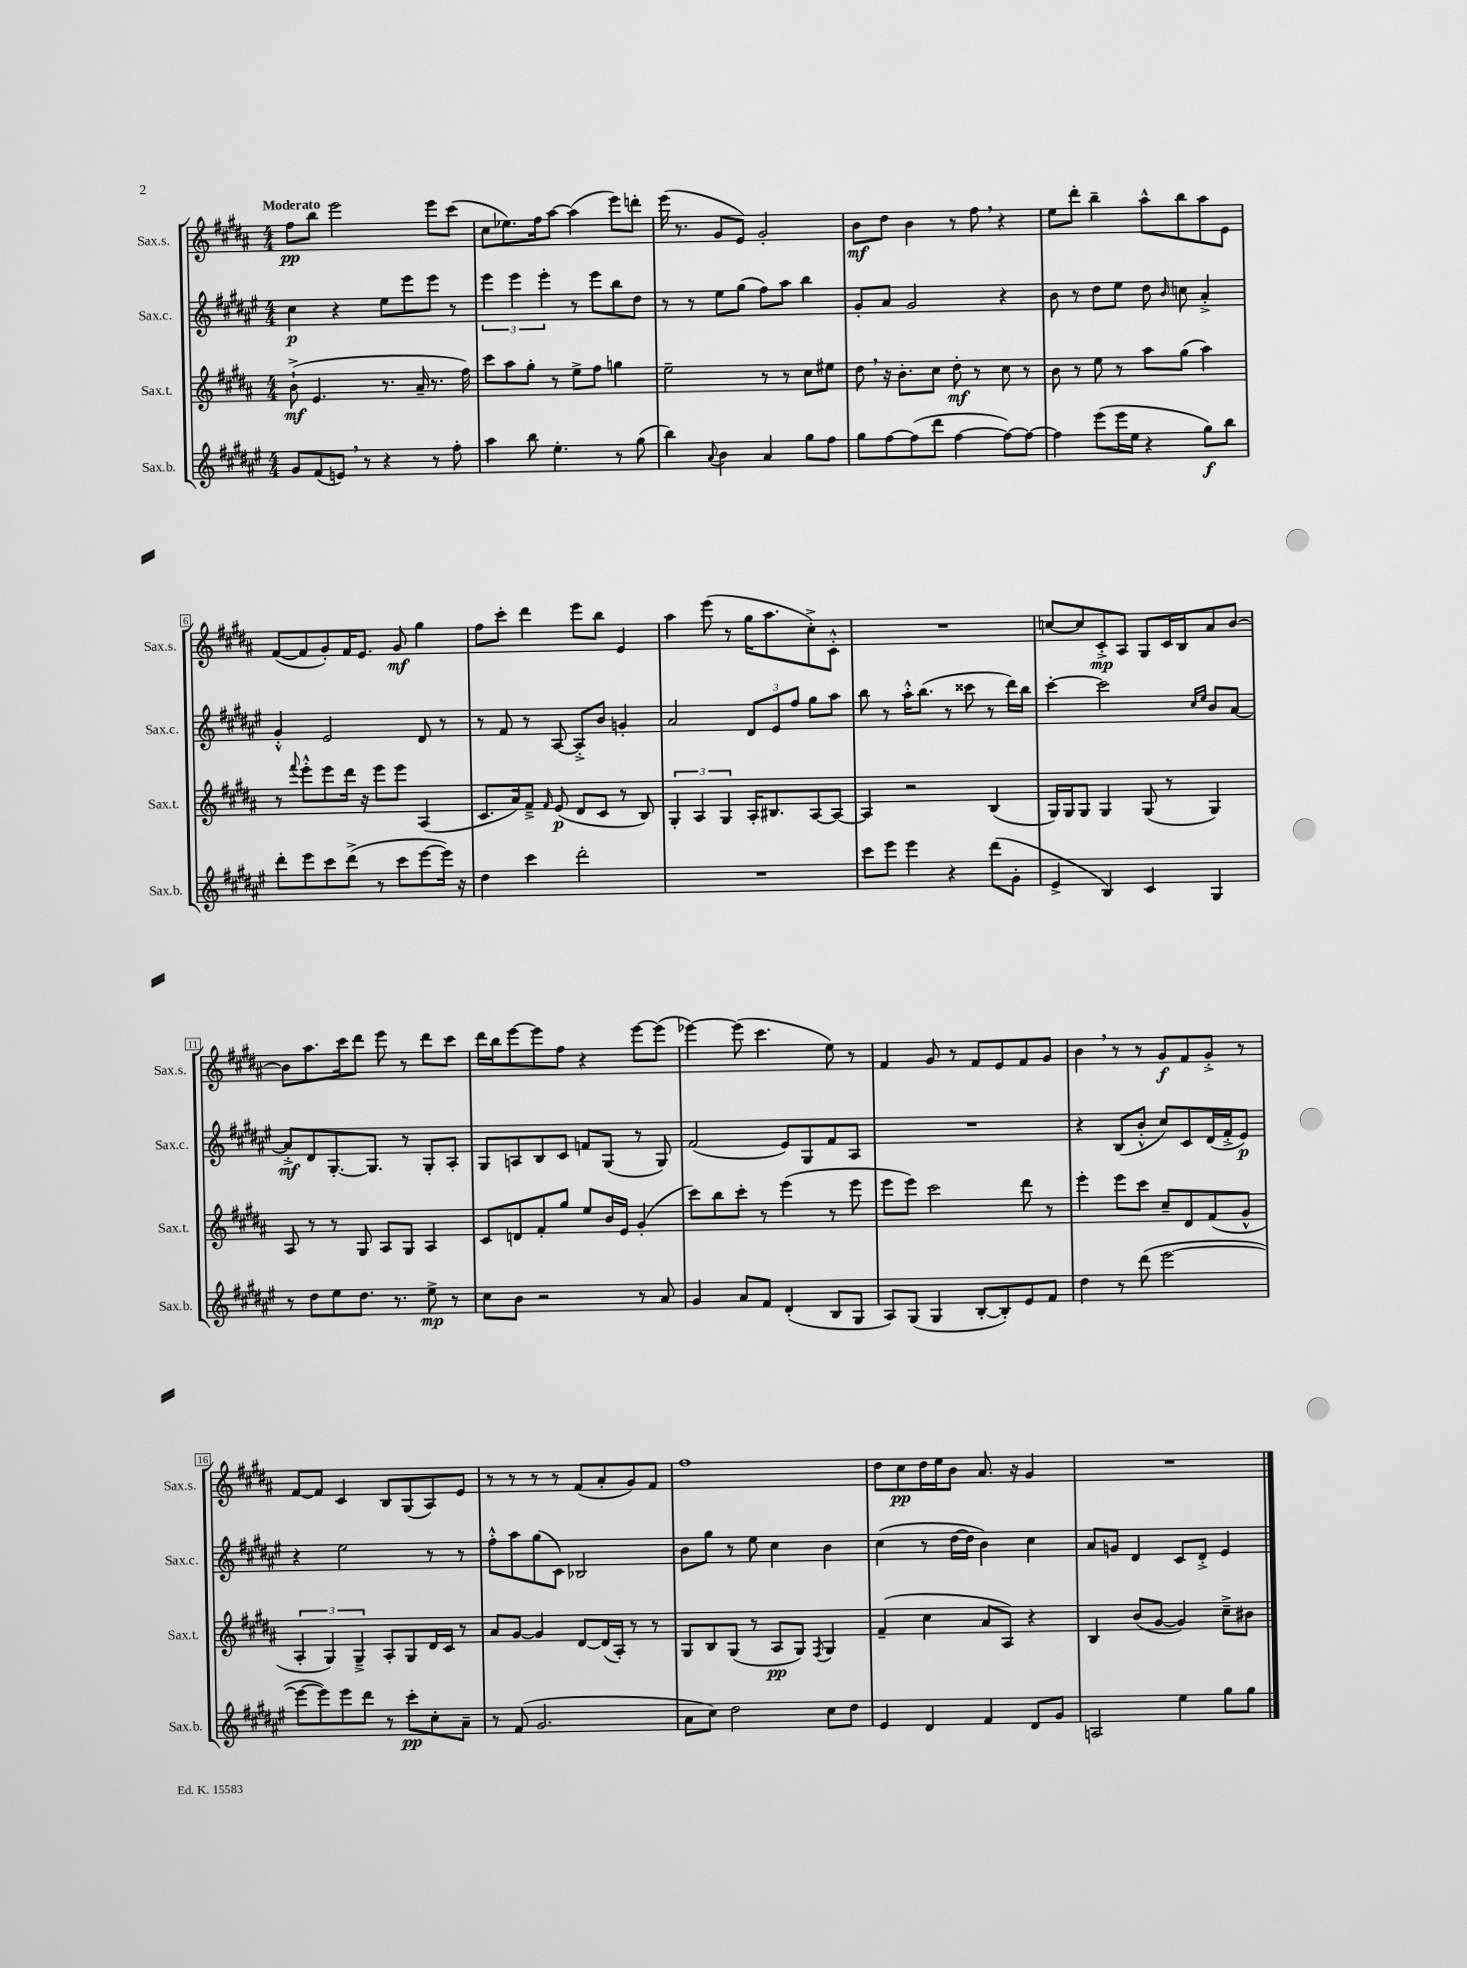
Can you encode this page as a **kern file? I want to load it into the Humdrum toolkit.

**kern	**dynam	**kern	**dynam	**kern	**dynam	**kern	**dynam
*part4	*part4	*part3	*part3	*part2	*part2	*part1	*part1
*staff4	*staff4	*staff3	*staff3	*staff2	*staff2	*staff1	*staff1
*I"Sax.b.	*	*I"Sax.t.	*	*I"Sax.c.	*	*I"Sax.s.	*
*I'Sax.b.	*	*I'Sax.t.	*	*I'Sax.c.	*	*I'Sax.s.	*
*clefG2	*	*clefG2	*	*clefG2	*	*clefG2	*
*k[f#c#g#d#a#e#]	*	*k[f#c#g#d#a#]	*	*k[f#c#g#d#a#e#]	*	*k[f#c#g#d#a#]	*
*M4/4	*	*M4/4	*	*M4/4	*	*M4/4	*
=1	=1	=1	=1	=1	=1	=1	=1
!	!	!	!	!	!	!LO:TX:a:B:t=Moderato	!
8g#/L	.	(8b`^\	mf	4cc#\	p	8ff#\L	pp
(8f#/	.	4.e/	.	.	.	8bb\J	.
8en,/J)	.	.	.	4r	.	2eee\	.
8r	.	.	.	.	.	.	.
4r	.	8.r	.	8ee#\L	.	.	.
.	.	.	.	8eee#\	.	.	.
.	.	16a#~/	.	.	.	.	.
8r	.	8.r	.	8eee#\J	.	8eee\L	.
8ff#'\	.	.	.	8r	.	(8ccc#\J	.
.	.	16ff#\)	.	.	.	.	.
=2	=2	=2	=2	=2	=2	=2	=2
4aa#\	.	8ccc#\L	.	6eee#\	.	8cc#\L	.
.	.	8aa#\	.	.	.	8.ee-X\)	.
.	.	.	.	6eee#\	.	.	.
8bb\	.	8gg#'\J	.	.	.	.	.
.	.	.	.	.	.	16ff#\k	.
.	.	.	.	6eee#'\	.	.	.
4.ee#'\	.	8r	.	.	.	[8aa#\J	.
.	.	8ee^\L	.	8r	.	(4aa#\]	.
.	.	8ff#\J	.	8eee#\L	.	.	.
8r	.	4ggn\	.	8bb\	.	8eee\L)	.
(8gg#\	.	.	.	8dd#\J	.	8dddn'\J	.
=3	=3	=3	=3	=3	=3	=3	=3
4bb\)	.	2ee~\	.	8r	.	(16eee\	.
.	.	.	.	.	.	8.r	.
.	.	.	.	8r	.	.	.
8qqa#/	.	.	.	.	.	.	.
4b\	.	.	.	8ee#\L	.	8g#/L	.
.	.	.	.	(8gg#\J	.	8e/J)	.
4a#/	.	8r	.	8ff#\L)	.	2g#'/	.
.	.	8r	.	8aa#\J	.	.	.
8gg#\L	.	8cc#\L	.	4bb\	.	.	.
8ff#\J	.	8ee#X\J	.	.	.	.	.
=4	=4	=4	=4	=4	=4	=4	=4
8gg#\L	.	8dd#,\	.	8g#'/L	.	8b\L	mf
[8ff#\	.	16r	.	8a#/J	.	8dd#\J	.
.	.	8.b'\L	.	.	.	.	.
(8ff#\]	.	.	.	2g#/	.	4b\	.
8ddd#\J	.	8cc#\J	.	.	.	.	.
[4ff#\	.	8dd#'\	mf	.	.	8r	.
.	.	8r	.	.	.	8ff#,\	.
8ff#\L_)	.	8cc#\	.	4r	.	4r	.
8ff#\J_	.	8r	.	.	.	.	.
=5	=5	=5	=5	=5	=5	=5	=5
4ff#\]	.	8b\	.	8b\	.	8ee\L	.
.	.	8r	.	8r	.	8ddd#'\J	.
(8eee#\L	.	8ee\	.	8dd#\L	.	4bb~\	.
16eee#\L	.	8r	.	8ee#\J	.	.	.
16ee#\JJ	.	.	.	.	.	.	.
4r	.	8aa#\L	.	8dd#\	.	8aa#^^\L	.
.	.	.	.	16qqb/	.	.	.
.	.	(8gg#\J	.	8ccn\	.	8bb\	.
8gg#\L)	f	4aa#\)	.	4a#'^/	.	8aa#\	.
8bb\J	.	.	.	.	.	8e\J	.
!!LO:LB:g=z
=6	=6	=6	=6	=6	=6	=6	=6
8ddd#'\L	.	8r	.	4g#'^^/	.	([8f#/L	.
.	.	8qqfff#/	.	.	.	.	.
8eee#\	.	8eee'^^\L	.	.	.	8f#/]	.
8ccc#\	.	8eee\	.	2e#/	.	8g#'/)	.
(8ddd#^\J	.	16ddd#\Jk	.	.	.	16f#/K	.
.	.	16r	.	.	.	8.e/J	.
8r	.	8eee\L	.	.	.	.	.
8ccc#\L	.	8eee\J	.	.	.	8g#/	mf
[8eee#\	.	(4A#/	.	8d#/	.	4gg#\	.
16eee#\Jk])	.	.	.	8r	.	.	.
16r	.	.	.	.	.	.	.
=7	=7	=7	=7	=7	=7	=7	=7
4dd#\	.	8.c#/L	.	8r	.	8ff#\L	.
.	.	.	.	8f#/	.	8ccc#'\J	.
.	.	16a#/k)	.	.	.	.	.
4ccc#\	.	8f#~^/J	.	8r	.	4ddd#\	.
.	.	16qqf#/	.	.	.	.	.
.	.	(8e/	p	[8A#/	.	.	.
2ddd#'\	.	8d#/L	.	8A#'^/L]	.	8eee\L	.
.	.	8c#/J	.	8b/J	.	8bb\J	.
.	.	8r	.	4gn'/	.	4e/	.
.	.	8B/)	.	.	.	.	.
=8	=8	=8	=8	=8	=8	=8	=8
1r	.	6G#'/	.	2a#/	.	4aa#\	.
.	.	6A#/	.	.	.	.	.
.	.	.	.	.	.	(8eee\	.
.	.	6G#/	.	.	.	.	.
.	.	.	.	.	.	8r	.
.	.	16A#'/KL	.	12d#/L	.	16gg#\KL	.
.	.	8.B#X/	.	.	.	8.aa#\	.
.	.	.	.	12e#/	.	.	.
.	.	.	.	12ff#/J	.	.	.
.	.	[8A#/	.	8gg#\L	.	8cc#'^\)	.
.	.	8A#/J_	.	8aa#\J	.	8c#'^^\J	.
=9	=9	=9	=9	=9	=9	=9	=9
8ccc#\L	.	4A#/]	.	8bb\	.	1r	.
8eee#\J	.	.	.	8r	.	.	.
4eee#\	.	2r	.	16aa#'^^\KL	.	.	.
.	.	.	.	(8.bb\J	.	.	.
4r	.	.	.	8r	.	.	.
.	.	.	.	8ccc##X\	.	.	.
(8ddd#\L	.	(4B/	.	8r	.	.	.
8g#'\J	.	.	.	16ddd#\LL)	.	.	.
.	.	.	.	16bb\JJ	.	.	.
=10	=10	=10	=10	=10	=10	=10	=10
4e#^/	.	16G#/LL)	.	[4ccc#'\	.	[8ccn/L	.
.	.	16G#/J	.	.	.	.	.
.	.	8G#/J	.	.	.	8cc/]	.
4B/)	.	4G#/	.	2ccc#\]	.	8c#'^/	mp
.	.	.	.	.	.	8A#/J	.
4c#/	.	(8G#/	.	.	.	8G#/L	.
.	.	8r	.	.	.	16c#/L	.
.	.	.	.	.	.	16B/J	.
.	.	.	.	16qqcc#/LL	.	.	.
.	.	.	.	16qqee#/JJ	.	.	.
4G#/	.	4G#/)	.	8b/L	.	8a#/	.
.	.	.	.	[8a#/J	.	[8b/J	.
!!LO:LB:g=z
=11	=11	=11	=11	=11	=11	=11	=11
8r	.	8A#/	.	8a#'^/L]	mf	8b\L]	.
8dd#\L	.	8r	.	8d#/	.	8.aa#\	.
8ee#\	.	8r	.	[8.G#'/	.	.	.
.	.	.	.	.	.	16ccc#\k	.
8.dd#\J	.	8G#/	.	.	.	8ddd#\J	.
.	.	.	.	8.G#/J]	.	.	.
.	.	8A#/L	.	.	.	8eee\	.
8.r	.	.	.	.	.	.	.
.	.	8G#/J	.	8r	.	8r	.
8ee#^\	mp	4A#/	.	8G#'/L	.	8ddd#\L	.
8r	.	.	.	8A#'/J	.	8ccc#\J	.
=12	=12	=12	=12	=12	=12	=12	=12
8cc#\L	.	8c#/L	.	8G#/L	.	16ddd#\LL	.
.	.	.	.	.	.	16bb\J	.
8b\J	.	8dn/	.	8An/	.	[8eee\	.
2r	.	8f#'/	.	8B/	.	8eee\]	.
.	.	8gg#/J	.	8c#/J	.	8ff#\J	.
.	.	8ee/L	.	8fn/L	.	4r	.
.	.	16b/L	.	(8G#/J	.	.	.
.	.	16e/JJ	.	.	.	.	.
8r	.	(4g#'/	.	8r	.	[8eee\L	.
8a#/	.	.	.	8G#/)	.	(8eee\J]	.
=13	=13	=13	=13	=13	=13	=13	=13
4g#/	.	8ccc#\L)	.	(2f#/	.	[4eee-X\)	.
.	.	8bb\	.	.	.	.	.
8a#/L	.	8ccc#'\J	.	.	.	(8eee-\]	.
8f#/J	.	8r	.	.	.	4.ccc#\	.
(4d#'/	.	(4eee\	.	8e#/L)	.	.	.
.	.	.	.	8G#/	.	.	.
8B/L	.	8r	.	8f#/	.	8ee\)	.
8G#/J	.	8eee\	.	8A#/J	.	8r	.
=14	=14	=14	=14	=14	=14	=14	=14
8A#/L)	.	8eee\L	.	1r	.	4f#/	.
(8G#/J	.	8eee\J)	.	.	.	.	.
4G#/	.	2ccc#\	.	.	.	8g#/	.
.	.	.	.	.	.	8r	.
[8B'/L	.	.	.	.	.	8f#/L	.
8B'/])	.	.	.	.	.	8e/	.
8e#/	.	8ddd#\	.	.	.	8f#/	.
8f#/J	.	8r	.	.	.	8g#/J	.
=15	=15	=15	=15	=15	=15	=15	=15
4dd#\	.	4eee'\	.	4r	.	4b,\	.
8r	.	8eee\L	.	(8B/L	.	8r	.
(8ddd#\	.	8ccc#\J	.	8b'^^/J	.	8r	.
[2eee#\	.	8cc#~/L	.	8cc#/L)	.	8g#/L	f
.	.	8d#/	.	8c#/	.	8f#/	.
.	.	(8f#/	.	(16d#/L	.	8g#'^/J	.
.	.	.	.	16f#'^/J	.	.	.
.	.	8g#^^/J	.	8e#/J)	p	8r	.
!!LO:LB:g=z
=16	=16	=16	=16	=16	=16	=16	=16
8eee#\L_	.	6A#'/	.	4r	.	[8f#/L	.
8eee#\])	.	.	.	.	.	8f#/J]	.
.	.	6G#/)	.	.	.	.	.
8eee#\	.	.	.	2ee#\	.	4c#/	.
.	.	6G#~^/	.	.	.	.	.
8ddd#\J	.	.	.	.	.	.	.
8r	.	8A#'/L	.	.	.	8B/L	.
8ccc#'\L	pp	8G#/	.	.	.	(8G#/	.
8cc#'\	.	16d#/L	.	8r	.	8A#/)	.
.	.	16c#/JJ	.	.	.	.	.
8a#~\J	.	8r	.	8r	.	8e/J	.
=17	=17	=17	=17	=17	=17	=17	=17
8r	.	8a#/L	.	8ff#'^^\L	.	8r	.
(8f#/	.	[8g#/J	.	8aa#\	.	8r	.
2.g#/	.	4g#/]	.	(8gg#\	.	8r	.
.	.	.	.	8c#\J)	.	8r	.
.	.	[8d#/L	.	2B-X/	.	(8f#/L	.
.	.	(16d#/L]	.	.	.	8a#'/	.
.	.	16A#'/JJ)	.	.	.	.	.
.	.	8r	.	.	.	8g#/)	.
.	.	8r	.	.	.	8f#/J	.
=18	=18	=18	=18	=18	=18	=18	=18
8a#\L	.	8G#/L	.	8b\L	.	1ff#	.
8cc#\J)	.	8B/	.	8gg#\J	.	.	.
2dd#\	.	(8G#/J	.	8r	.	.	.
.	.	8r	.	8ee#\	.	.	.
.	.	8A#/L	pp	4cc#\	.	.	.
.	.	8G#/J)	.	.	.	.	.
.	.	8qF#/	.	.	.	.	.
8cc#\L	.	4G#/	.	4b\	.	.	.
8dd#\J	.	.	.	.	.	.	.
=19	=19	=19	=19	=19	=19	=19	=19
4e#/	.	(4f#~/	.	(4cc#\	.	8dd#\L	.
.	.	.	.	.	.	8cc#\	pp
4d#/	.	4cc#\	.	8r	.	16dd#\L	.
.	.	.	.	.	.	16ee\J	.
.	.	.	.	[16dd#\LL	.	8b\J	.
.	.	.	.	16dd#\JJ]	.	.	.
4f#/	.	8a#/L	.	4b\)	.	8.a#/	.
.	.	8A#/J)	.	.	.	.	.
.	.	.	.	.	.	16r	.
8d#/L	.	4r	.	4cc#\	.	4g#/	.
8g#/J	.	.	.	.	.	.	.
=20	=20	=20	=20	=20	=20	=20	=20
2An/	.	4B/	.	8a#/L	.	1r	.
.	.	.	.	8gn/J	.	.	.
.	.	(8b/L	.	4d#/	.	.	.
.	.	[8g#/J	.	.	.	.	.
4ee#\	.	4g#/])	.	8c#/L	.	.	.
.	.	.	.	8d#'^/J	.	.	.
8gg#\L	.	8cc#~^\L	.	4e#/	.	.	.
8gg#\J	.	8b#X\J	.	.	.	.	.
==	==	==	==	==	==	==	==
*-	*-	*-	*-	*-	*-	*-	*-
